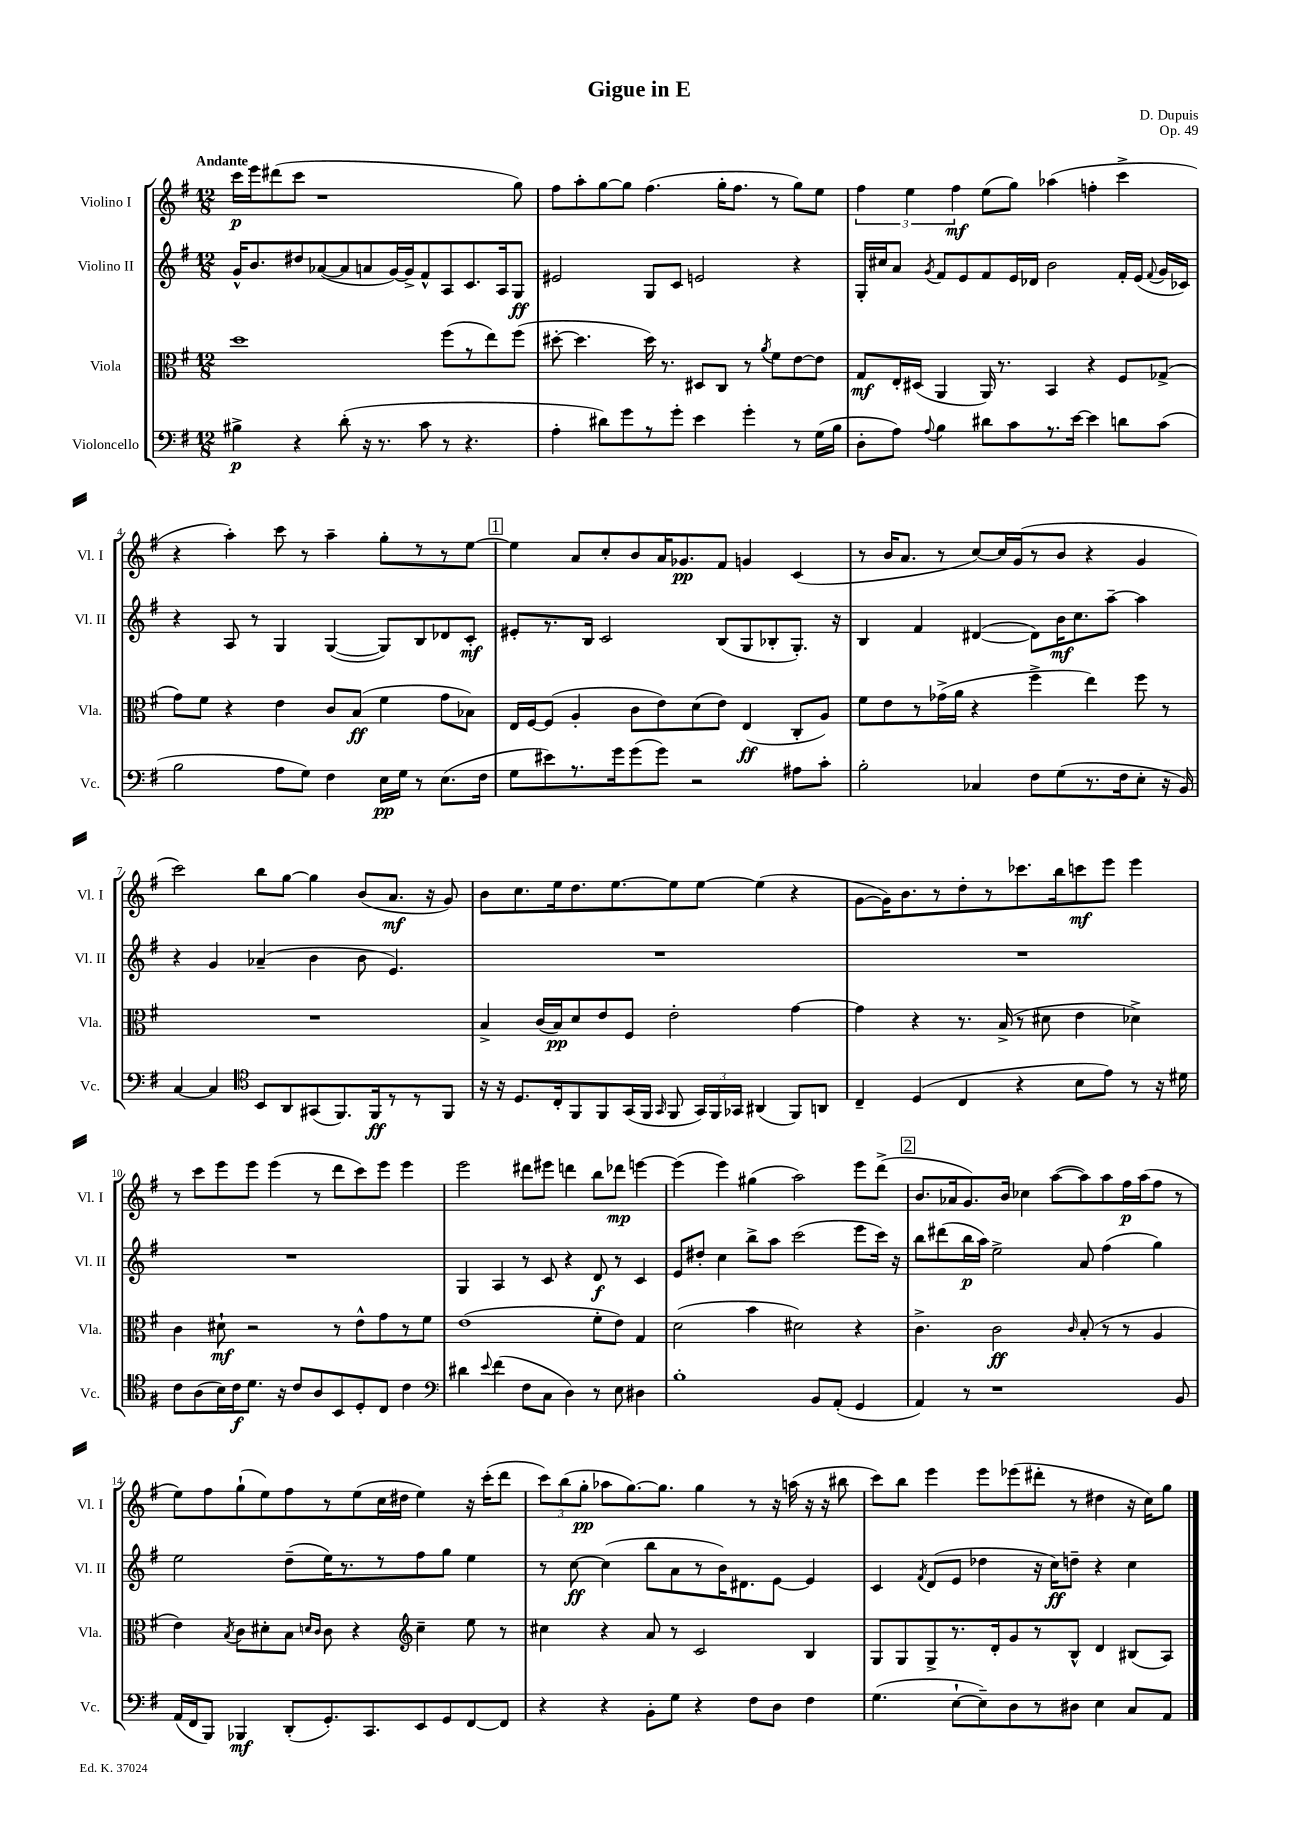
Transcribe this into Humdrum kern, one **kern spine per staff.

**kern	**dynam	**kern	**dynam	**kern	**dynam	**kern	**dynam
*part4	*part4	*part3	*part3	*part2	*part2	*part1	*part1
*staff4	*staff4	*staff3	*staff3	*staff2	*staff2	*staff1	*staff1
*I"Violoncello	*	*I"Viola	*	*I"Violino II	*	*I"Violino I	*
*I'Vc.	*	*I'Vla.	*	*I'Vl. II	*	*I'Vl. I	*
*clefF4	*	*clefC3	*	*clefG2	*	*clefG2	*
*k[f#]	*	*k[f#]	*	*k[f#]	*	*k[f#]	*
*M12/8	*	*M12/8	*	*M12/8	*	*M12/8	*
=1	=1	=1	=1	=1	=1	=1	=1
!	!	!	!	!	!	!LO:TX:a:B:t=Andante	!
4B#X^\	p	1dd	.	16g^^/KL	.	16ccc\LL	p
.	.	.	.	8.b/	.	16eee\J	.
.	.	.	.	.	.	(8ddd#X\	.
4r	.	.	.	8dd#X/	.	8ccc\J	.
.	.	.	.	([8a-X/	.	1r	.
(8d'\	.	.	.	8a-/]	.	.	.
16r	.	.	.	8an/	.	.	.
8.r	.	.	.	.	.	.	.
.	.	.	.	[16g/L)	.	.	.
.	.	.	.	16g^/J]	.	.	.
8c\	.	.	.	8f#^^/	.	.	.
8r	.	(8ff#\L	.	8A/	.	.	.
4.r	.	8r	.	8.c/	.	.	.
.	.	8ee\)	.	.	.	.	.
.	.	.	.	16A/k	.	.	.
.	.	(8ff#\J	.	8G/J	ff	8gg\)	.
=2	=2	=2	=2	=2	=2	=2	=2
4A'\	.	[8dd#X'\	.	2e#X/	.	8ff#\L	.
.	.	4.dd#\]	.	.	.	8aa'\	.
8d#X\L)	.	.	.	.	.	[8gg\	.
8g\	.	.	.	.	.	8gg\J]	.
8r	.	16dd#\)	.	8G/L	.	(4.ff#\	.
.	.	8.r	.	.	.	.	.
8g'\J	.	.	.	8c/J	.	.	.
4e\	.	8D#X/L	.	2en/	.	.	.
.	.	8C/J	.	.	.	16gg'\KL	.
.	.	.	.	.	.	8.ff#\J	.
4g'\	.	8r	.	.	.	.	.
.	.	8qa/	.	.	.	.	.
.	.	8f#\L	.	.	.	8r	.
8r	.	[8e\	.	4r	.	8gg\L)	.
(16G\LL	.	8e\J]	.	.	.	8ee\J	.
16B\JJ	.	.	.	.	.	.	.
=3	=3	=3	=3	=3	=3	=3	=3
8D'\L	.	8G/L	mf	16G'/LL	.	6ff#\	.
.	.	.	.	16cc#X/J	.	.	.
8A\J)	.	16E'/L	.	8a/J	.	.	.
.	.	.	.	.	.	6ee\	.
.	.	(16D#X/JJ	.	.	.	.	.
8qqA/	.	.	.	8qg/	.	.	.
4B\	.	4AA/	.	8f#/L	.	.	.
.	.	.	.	.	.	6ff#\	mf
.	.	.	.	8e/	.	.	.
8d#X\L	.	16AA/)	.	8f#/	.	(8ee\L	.
.	.	8.r	.	.	.	.	.
8c\	.	.	.	16e/L	.	8gg\J)	.
.	.	.	.	16d-X/JJ	.	.	.
8.r	.	4BB/	.	2b\	.	(4aa-X\	.
[16e\Jk	.	.	.	.	.	.	.
4e\]	.	4r	.	.	.	4ffn'\	.
8dn\L	.	8F#/L	.	16f#'/LL	.	4ccc^\	.
.	.	.	.	(16e/JJ	.	.	.
.	.	.	.	8qqf#/	.	.	.
(8c\J	.	(8G-X^/J	.	16g/LL	.	.	.
.	.	.	.	16c-X/JJ)	.	.	.
!!LO:LB:g=z
=4	=4	=4	=4	=4	=4	=4	=4
2B\	.	8g\L)	.	4r	.	4r	.
.	.	8f#\J	.	.	.	.	.
.	.	4r	.	8A/	.	4aa'\)	.
.	.	.	.	8r	.	.	.
8A\L	.	4e\	.	4G/	.	8ccc\	.
8G\J)	.	.	.	.	.	8r	.
4F#\	.	8c/L	.	([4G/	.	4aa~\	.
.	.	(8B/J	ff	.	.	.	.
16E\LL	pp	4f#\	.	8G/L])	.	8gg'\L	.
16G\JJ	.	.	.	.	.	.	.
8r	.	.	.	8B/	.	8r	.
(8.E\L	.	8g\L	.	8d-X/	.	8r	.
.	.	8B-X\J)	.	8c'/J	mf	[8ee\J	.
16F#\Jk	.	.	.	.	.	.	.
!!LO:REH:place=s1:t=1
=5	=5	=5	=5	=5	=5	=5	=5
8G\L	.	16E/LL	.	8e#X'/L	.	4ee\]	.
.	.	[16F#/J	.	.	.	.	.
8e#X\)	.	(8F#/J]	.	8.r	.	.	.
8.r	.	4A'/	.	.	.	8a/L	.
.	.	.	.	16B/Jk	.	.	.
.	.	.	.	2c/	.	8cc'/	.
16g\k	.	.	.	.	.	.	.
(8g\	.	8c\L	.	.	.	8b/	.
8g\J)	.	8e\)	.	.	.	16a/K	.
.	.	.	.	.	.	8.g-X/	pp
2r	.	(8d\	.	.	.	.	.
.	.	8e\J)	.	(8B/L	.	8f#/J	.
.	.	(4E/	ff	8G/	.	4gn/	.
.	.	.	.	8B-X'/	.	.	.
8A#X\L	.	8C'/L	.	8.G'/J)	.	(4c/	.
8c'\J	.	8A/J)	.	.	.	.	.
.	.	.	.	16r	.	.	.
=6	=6	=6	=6	=6	=6	=6	=6
2B'\	.	8f#\L	.	4B/	.	8r	.
.	.	8e\	.	.	.	16b/KL	.
.	.	.	.	.	.	8.a/J	.
.	.	8r	.	4f#/	.	.	.
.	.	(16g-X^\L	.	.	.	8r	.
.	.	16a\JJ	.	.	.	.	.
4C-X/	.	4r	.	([4d#X/	.	[8cc/L)	.
.	.	.	.	.	.	16cc/L]	.
.	.	.	.	.	.	(16g/J	.
8F#\L	.	4ff#^\	.	8d#\L])	.	8r	.
(8G\	.	.	.	16b\K	mf	8b/J	.
.	.	.	.	8.cc\	.	.	.
8.r	.	4ee\)	.	.	.	4r	.
.	.	.	.	[8aa~\J	.	.	.
16F#\k	.	.	.	.	.	.	.
8E'\J	.	8ff#\	.	4aa\]	.	4g/	.
16r	.	8r	.	.	.	.	.
16BB/)	.	.	.	.	.	.	.
!!LO:LB:g=z
=7	=7	=7	=7	=7	=7	=7	=7
[4C/	.	1.r	.	4r	.	2ccc\)	.
4C/]	.	.	.	4g/	.	.	.
*clefC4	*	*	*	*	*	*	*
8BB/L	.	.	.	(4a-X~/	.	8bb\L	.
8AA/	.	.	.	.	.	[8gg\J	.
(8GG#X/	.	.	.	4b\	.	4gg\]	.
8.FF#/)	.	.	.	.	.	.	.
.	.	.	.	8b\	.	(8b/L	.
16FF#/k	ff	.	.	.	.	.	.
8r	.	.	.	4.e/)	.	8.a/J	mf
8r	.	.	.	.	.	.	.
.	.	.	.	.	.	16r	.
8FF#/J	.	.	.	.	.	8g/)	.
=8	=8	=8	=8	=8	=8	=8	=8
16r	.	4B^/	.	1.r	.	8b\L	.
16r	.	.	.	.	.	.	.
8.D/L	.	.	.	.	.	8.cc\	.
.	.	(16c/LL	.	.	.	.	.
16C'/k	.	16B/J)	pp	.	.	16ee\k	.
8FF#/	.	8d/	.	.	.	8.dd\	.
8FF#/	.	8e/	.	.	.	.	.
.	.	.	.	.	.	[8.ee\	.
(16GG/L	.	8F#/J	.	.	.	.	.
16FF#/JJ	.	.	.	.	.	.	.
16qqGG/	.	.	.	.	.	.	.
8FF#/	.	2e'\	.	.	.	8ee\]	.
24GG/LL)	.	.	.	.	.	[8ee\J	.
24FF#/	.	.	.	.	.	.	.
24GG-X/JJ	.	.	.	.	.	.	.
(4AA#X/	.	.	.	.	.	(4ee\]	.
8FF#/L)	.	[4g\	.	.	.	4r	.
8AAn/J	.	.	.	.	.	.	.
=9	=9	=9	=9	=9	=9	=9	=9
4C~/	.	4g\]	.	1.r	.	[8g\L	.
.	.	.	.	.	.	16g\K])	.
.	.	.	.	.	.	8.b\	.
(4D/	.	4r	.	.	.	.	.
.	.	.	.	.	.	8r	.
4C/	.	8.r	.	.	.	8dd'\	.
.	.	.	.	.	.	8r	.
.	.	(16B^/	.	.	.	.	.
4r	.	8r	.	.	.	8.ccc-X\	.
.	.	8d#X\	.	.	.	.	.
.	.	.	.	.	.	16bb\k	.
8B\L	.	4e\	.	.	.	8cccn\	mf
8e\J)	.	.	.	.	.	8eee\J	.
8r	.	4d-X^\)	.	.	.	4eee\	.
16r	.	.	.	.	.	.	.
16d#X\	.	.	.	.	.	.	.
!!LO:LB:g=z
=10	=10	=10	=10	=10	=10	=10	=10
8c\L	.	4c\	.	1.r	.	8r	.
(8A\	.	.	.	.	.	8ccc\L	.
16B\L)	.	8d#X`\	mf	.	.	8eee\	.
16c\J	f	.	.	.	.	.	.
8.d\J	.	2r	.	.	.	8eee\J	.
.	.	.	.	.	.	(4eee\	.
16r	.	.	.	.	.	.	.
8c/L	.	.	.	.	.	.	.
8A/	.	.	.	.	.	8r	.
8BB/	.	8r	.	.	.	8ddd\L	.
8D'/	.	8e^^\L	.	.	.	8ccc\)	.
8C/J	.	8g\	.	.	.	8eee\J	.
4c\	.	8r	.	.	.	4eee\	.
.	.	8f#\J	.	.	.	.	.
=11	=11	=11	=11	=11	=11	=11	=11
*clefF4	*	*	*	*	*	*	*
4d#X\	.	(1e	.	4G/	.	2eee\	.
8qqe/	.	.	.	.	.	.	.
(4f#\	.	.	.	4A/	.	.	.
8F#\L	.	.	.	8r	.	8ddd#X\L	.
8C\J	.	.	.	8c/	.	8eee#X\J	.
4D\)	.	.	.	4r	.	4dddn\	.
8r	.	8f#'\L	.	8d/	f	8bb\L	.
8E\	.	8e\J)	.	8r	.	8ddd-X\J	mp
4D#X\	.	4G/	.	4c/	.	[4eeen\	.
=12	=12	=12	=12	=12	=12	=12	=12
1B'	.	(2d\	.	8e/L	.	(4eee\]	.
.	.	.	.	8dd#X'/J	.	.	.
.	.	.	.	4cc\	.	4eee\)	.
.	.	4b\	.	8bb^\L	.	(4gg#X\	.
.	.	.	.	8aa\J	.	.	.
.	.	2d#X\)	.	(2ccc\	.	2aa\)	.
8BB/L	.	.	.	.	.	.	.
(8AA'/J	.	.	.	.	.	.	.
4GG/	.	4r	.	8eee\L	.	8eee\L	.
.	.	.	.	16ccc\Jk)	.	(8ddd^\J	.
.	.	.	.	16r	.	.	.
!!LO:REH:place=s1:t=2
=13	=13	=13	=13	=13	=13	=13	=13
4AA/)	.	4.c^\	.	8bb\L	.	8.b/L	.
.	.	.	.	(8ddd#X\	.	.	.
.	.	.	.	.	.	16a-X/k	.
8r	.	.	.	16bb\L	p	8.g/)	.
.	.	.	.	16aa\JJ)	.	.	.
1r	.	2c\	ff	2ee^\	.	.	.
.	.	.	.	.	.	16b/Jk	.
.	.	.	.	.	.	4cc-X\	.
.	.	.	.	.	.	([8aa\L	.
.	.	16qqc/	.	.	.	.	.
.	.	(8B'/	.	8a/	.	8aa\])	.
.	.	8r	.	(4ff#\	.	8aa\	.
.	.	8r	.	.	.	16ff#\L	p
.	.	.	.	.	.	(16aa\J	.
.	.	4A/	.	4gg\)	.	8ff#\J	.
8BB/	.	.	.	.	.	8r	.
!!LO:LB:g=z
=14	=14	=14	=14	=14	=14	=14	=14
(16AA/LL	.	4e\)	.	2ee\	.	8ee\L)	.
16FF#/J	.	.	.	.	.	.	.
8BBB/J)	.	.	.	.	.	8ff#\	.
.	.	8qB/	.	.	.	.	.
4BBB-X/	mf	8c\L	.	.	.	(8gg`\	.
.	.	8d#X'\	.	.	.	8ee\)	.
(8DD'/L	.	8B\J	.	(8dd~\L	.	8ff#\	.
.	.	16qqdn/LL	.	.	.	.	.
.	.	16qqc/JJ	.	.	.	.	.
8.GG'/)	.	8c\	.	16ee\K)	.	8r	.
.	.	.	.	8.r	.	.	.
.	.	4r	.	.	.	(8ee\	.
8.CC/	.	.	.	.	.	.	.
.	.	.	.	8r	.	16cc\L	.
.	.	.	.	.	.	16dd#X\JJ	.
*	*	*clefG2	*	*	*	*	*
8EE/	.	4cc~\	.	8ff#\	.	4ee\)	.
8GG/	.	.	.	8gg\J	.	.	.
[8FF#/	.	8ee\	.	4ee\	.	16r	.
.	.	.	.	.	.	(16ccc'\KL	.
8FF#/J]	.	8r	.	.	.	8ddd\J	.
=15	=15	=15	=15	=15	=15	=15	=15
4r	.	4cc#X\	.	8r	.	12ccc\L)	.
.	.	.	.	.	.	(12bb\	.
.	.	.	.	[8cc\	ff	.	.
.	.	.	.	.	.	12gg'\J	pp
4r	.	4r	.	(4cc\]	.	8aa-X\L	.
.	.	.	.	.	.	[8.gg\)	.
8BB'\L	.	8a/	.	8bb\L	.	.	.
.	.	.	.	.	.	8.gg\J]	.
8G\J	.	8r	.	8a\	.	.	.
4r	.	2c/	.	8r	.	4gg\	.
.	.	.	.	16b\K)	.	.	.
.	.	.	.	8.d#X\	.	.	.
8F#\L	.	.	.	.	.	8r	.
8D\J	.	.	.	[8e\J	.	16r	.
.	.	.	.	.	.	(16aan\	.
4F#\	.	4B/	.	4e/]	.	16r	.
.	.	.	.	.	.	16r	.
.	.	.	.	.	.	8bb#X\	.
=16	=16	=16	=16	=16	=16	=16	=16
(4.G\	.	8G/L	.	4c/	.	8ccc\L)	.
.	.	8G/	.	.	.	8bb\J	.
.	.	.	.	8qf#/	.	.	.
.	.	8G^/	.	(8d/L	.	4eee\	.
[8E`\L	.	8.r	.	8e/J	.	.	.
8E~\])	.	.	.	4dd-X\	.	8eee\L	.
.	.	16d'/k	.	.	.	.	.
8D\	.	8g/	.	.	.	(8eee-X\	.
8r	.	8r	.	16r	.	8ddd#X'\J	.
.	.	.	.	16cc\KL)	ff	.	.
8D#X\J	.	8B^^/J	.	8ddn~\J	.	8r	.
4E\	.	4d/	.	4r	.	4dd#X\	.
8C/L	.	(8B#X/L	.	4cc\	.	16r	.
.	.	.	.	.	.	16cc\KL)	.
8AA/J	.	8A/J)	.	.	.	8gg\J	.
==	==	==	==	==	==	==	==
*-	*-	*-	*-	*-	*-	*-	*-
